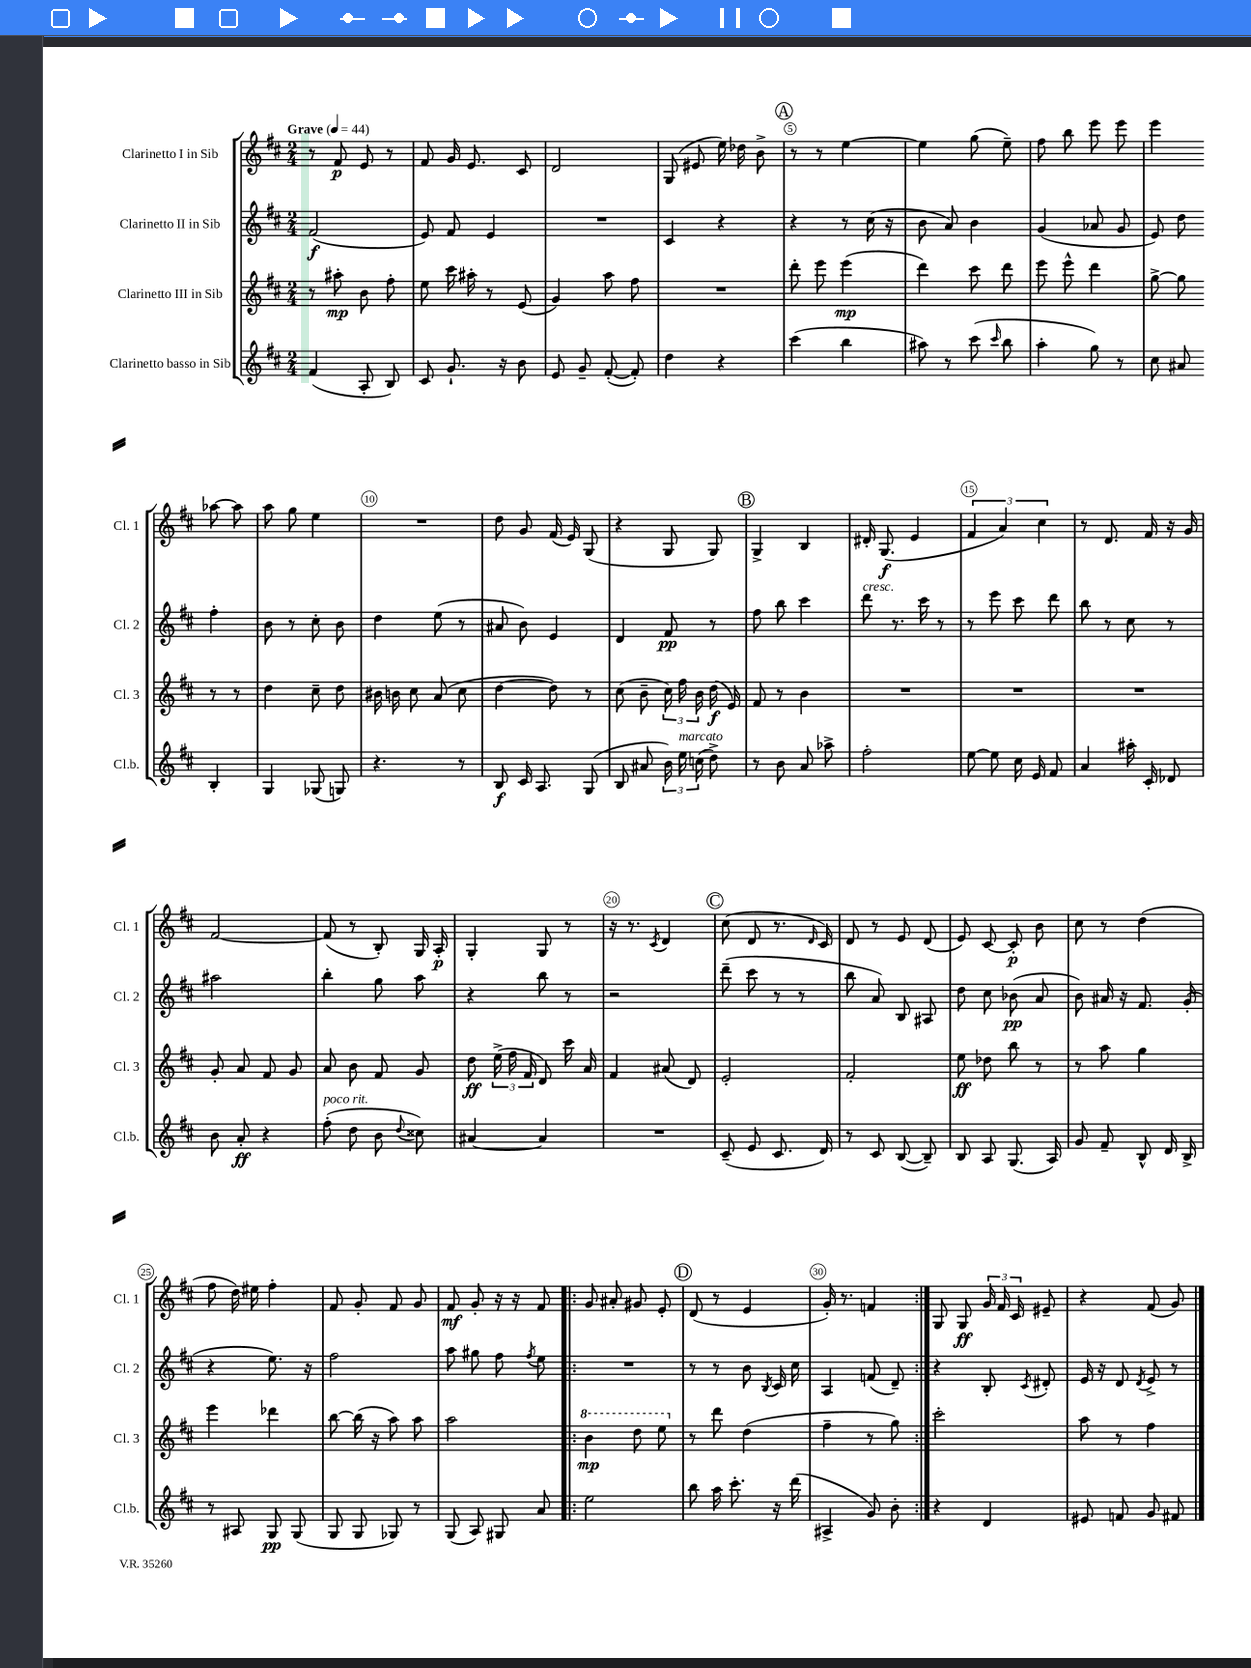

**kern	**kern	**kern	**kern
*staff4	*staff3	*staff2	*staff1
*clefG2	*clefG2	*clefG2	*clefG2
*k[f#c#]	*k[f#c#]	*k[f#c#]	*k[f#c#]
*M2/4	*M2/4	*M2/4	*M2/4
*MM44	*MM44	*MM44	*MM44
(4f#/	8r	(2f#/	8r
.	8aa#'\	.	8f#/
8A'/	8b\	.	8e/
8B/)	8ff#'\	.	8r
=	=	=	=
8c#/	8ee\	8e/)	8f#/
8.g`/	16ccc#\	8f#/	16g/
.	16aa#'\	.	8.e/
.	8r	4e/	.
16r	.	.	.
8b\	(8e/	.	8c#/
=	=	=	=
8e/	4g/)	2r	2d/
8g~/	.	.	.
([8f#'/	8aa\	.	.
8f#'/])	8ff#\	.	.
=	=	=	=
4dd\	2r	4c#/	(8G/
.	.	.	8e#/
4r	.	4r	16ee\)
.	.	.	16dd-\
.	.	.	8b^\
=	=	=	=
(4ccc#\	8ddd'\	4r	8r
.	8eee\	.	8r
4bb\	(4eee\	8r	[4ee\
.	.	(16cc#\	.
.	.	16r	.
=	=	=	=
8aa#\)	4ddd\)	8b\	4ee\]
8r	.	8a/)	.
(8ccc#\	8ccc#\	4b\	(8gg\
16qqccc#/	.	.	.
8bb\	8ddd\	.	8ee~\)
=	=	=	=
4aa'\	8eee\	(4g/	8ff#\
.	8eee^^\	.	8bb\
8gg\)	4ddd\	8a-/	8eee\
8r	.	8g/	8eee\
=	=	=	=
8cc#\	[8gg^\	8e/)	4eee\
8a#/	8gg\]	8dd\	.
4B'/	8r	4ff#'\	[8aa-\
.	8r	.	8aa-\]
=	=	=	=
4G/	4dd\	8b\	8aa\
.	.	8r	8gg\
(8G-/	8cc#~\	8cc#'\	4ee\
8G/)	8dd\	8b\	.
=	=	=	=
4.r	16b#\	4dd\	2r
.	16b\	.	.
.	8cc#\	.	.
.	(8a/	(8ee\	.
8r	8cc#\	8r	.
=	=	=	=
8B/	[4dd\	8a#/	8dd\
16c#/	.	8b\)	8g/
8.A/	.	.	.
.	8dd\])	4e/	(16f#/
.	.	.	16e/)
(8G/	8r	.	(8G/
=	=	=	=
8B/	(8cc#\	4d/	4r
8a#/	8b~\	.	.
24b\)	24cc#\)	8f#/	8G/
24ee\	24ff#\	.	.
(24cc\	24b\	.	.
8dd^\)	(16dd\	8r	8G/)
.	16e/)	.	.
=	=	=	=
8r	8f#/	8ff#\	4G^/
8b\	8r	8bb\	.
8a/	4b\	4ccc#\	4B/
8aa-^\	.	.	.
=	=	=	=
2ff#'\	2r	8ddd\	16d#'/
.	.	.	(8.G/
.	.	8.r	.
.	.	.	4e/
.	.	16ccc#\	.
.	.	8r	.
=	=	=	=
[8ee\	2r	8r	6f#/
8ee\]	.	8eee\	.
.	.	.	6a/)
16cc#\	.	8ccc#\	.
16e/	.	.	.
.	.	.	6cc#\
8f#/	.	8ddd\	.
=	=	=	=
4a/	2r	8bb\	8r
.	.	8r	8.d/
16aa#'\	.	8cc#\	.
16c#'/	.	.	16f#/
8d-/	.	8r	16r
.	.	.	16g/
=	=	=	=
8b\	8g'/	2aa#\	[2f#/
8a'/	8a/	.	.
4r	8f#/	.	.
.	8g/	.	.
=	=	=	=
(8ff#'\	8a/	4bb'\	(8f#/]
8dd\	8b\	.	8r
8b\	8f#/	8gg\	8B'/)
8qqdd/	.	.	.
8cc##\)	8g/	8aa\	16G/
.	.	.	16A'/
=	=	=	=
[4a#/	8dd\	4r	4G'/
.	(24ee^\	.	.
.	24ff#\	.	.
.	24f#/	.	.
4a#/]	8d/)	8bb\	8G/
.	16ccc#\	8r	8r
.	16a/	.	.
=	=	=	=
2r	4f#/	2r	16r
.	.	.	8.r
.	.	.	8qc#/
.	(8a#/	.	4d/
.	8d/)	.	.
=	=	=	=
(8c#~/	2e'/	(8ddd~\	(8cc#\
8e/	.	8ccc#\	8d/
8.c#/	.	8r	8.r
.	.	8r	.
.	.	.	16qqd/
16d/)	.	.	16c#/)
=	=	=	=
8r	2f#'/	8bb\	8d/
8c#/	.	8a/)	8r
([8B/	.	8B/	8e/
8B~/])	.	8A#/	(8d/
=	=	=	=
8B/	8ee\	8dd\	8e/)
8A/	8dd-\	8cc#\	[8c#/
(8.G/	8bb\	(8b-\	8c#'/]
.	8r	8a/	8b\
16A/)	.	.	.
=	=	=	=
8g/	8r	8b\)	8cc#\
8f#~/	8aa\	16a#/	8r
.	.	16r	.
8B^^/	4gg\	8.f#/	(4dd\
16d/	.	.	.
16B^/	.	(16g'/	.
=	=	=	=
8r	4eee\	4r	8ff#\
8A#/	.	.	16dd\)
.	.	.	16ee#\
8G/	4ddd-\	8.ee\)	4ff#'\
(8G/	.	.	.
.	.	16r	.
=	=	=	=
8G/	[8bb\	2ff#\	8f#/
8G/	(16bb\]	.	8g'/
.	16r	.	.
8G-/)	8aa\)	.	8f#/
8r	8aa\	.	8g/
=	=	=	=
(8G/	2aa\	8aa\	8f#/
8A/)	.	8gg#\	8g'/
8G#/	.	8ff#\	16r
.	.	.	16r
.	.	8qff#/	.
8a/	.	8ee\	8f#/
=!|:	=!|:	=!|:	=!|:
2ee\	4bb\	2r	8g/
.	.	.	8a#'/
.	8ddd\	.	8g#/
.	8eee\	.	8e'/
=	=	=	=
8bb\	8r	8r	(8d/
16aa\	8ddd\	8r	8r
8.ccc#'\	.	.	.
.	(4dd\	8b\	4e/
.	.	8qB/	.
16r	.	16c#/	.
(16ddd\	.	16cc#\	.
=	=	=	=
4A#^/	4ff#~\	4A/	16g'/)
.	.	.	8.r
8g/)	8r	(8f/	4f/
8b'\	8gg\)	8d~/)	.
=:|!	=:|!	=:|!	=:|!
4r	2ccc#'\	4r	8G/
.	.	.	8G/
4d/	.	8B'/	24g/
.	.	.	24f#/
.	.	.	24c#/
.	.	8qc#/	.
.	.	8d#'/	8e#~/
=	=	=	=
8e#/	8aa\	16e/	4r
.	.	16r	.
8f/	8r	8d/	.
.	.	8qd/	.
8g/	4ff#\	8e^/	(8f#/
8f#/	.	8r	8g/)
==	==	==	==
*-	*-	*-	*-
